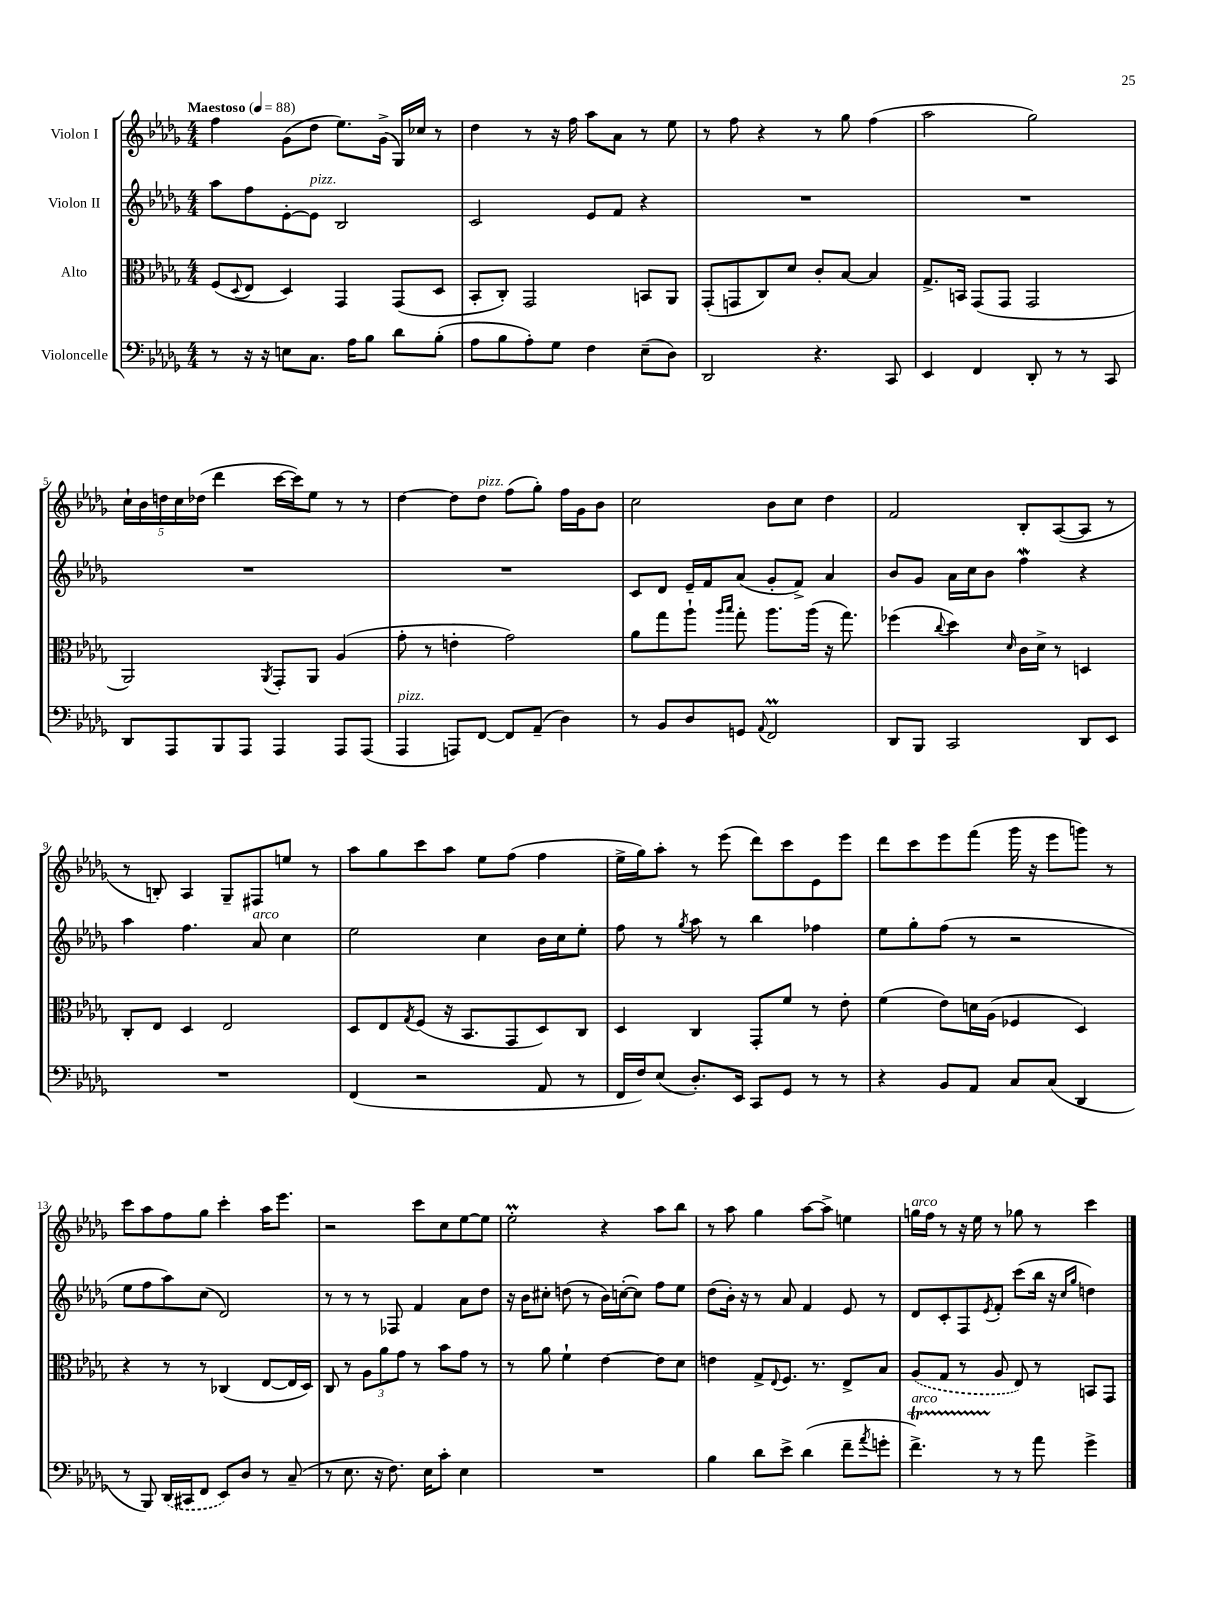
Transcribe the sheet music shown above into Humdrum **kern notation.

**kern	**kern	**kern	**kern
*staff4	*staff3	*staff2	*staff1
*clefF4	*clefC3	*clefG2	*clefG2
*k[b-e-a-d-g-]	*k[b-e-a-d-g-]	*k[b-e-a-d-g-]	*k[b-e-a-d-g-]
*M4/4	*M4/4	*M4/4	*M4/4
*MM88	*MM88	*MM88	*MM88
8r	(8F/L	8aa-\L	4ff\
.	8qqD-/	.	.
16r	8E-/J	8ff\	.
16r	.	.	.
8E\L	4D-/)	[8e-'\	(8g-\L
8.C\J	.	8e-\]J	8dd-\J
.	4GG-/	2B-/	8.ee-\L)
16A-\LK	.	.	.
8B-\J	.	.	.
.	.	.	(16g-^\Jk
8d-\L	(8GG-/L	.	16G-/LL)
.	.	.	16cc-/JJ
(8B-'\J	8D-/J	.	8r
=	=	=	=
8A-\L	8BB-'/L	2c/	4dd-\
8B-\	8C'/J)	.	.
8A-'\)	2GG-/	.	8r
8G-\J	.	.	16r
.	.	.	16ff\
4F\	.	8e-/L	8aa-\L
.	.	8f/J	8a-\J
(8E-~\L	8BB/L	4r	8r
8D-\J)	8AA-/J	.	8ee-\
=	=	=	=
2DD-/	(8GG-'/L	1r	8r
.	8GG/	.	8ff\
.	8C/)	.	4r
.	8d-/J	.	.
4.r	8c'/L	.	8r
.	[8B-/J	.	8gg-\
.	4B-/]	.	(4ff\
8CC/	.	.	.
=	=	=	=
4EE-/	8.G-^/L	1r	2aa-\
.	16BB/Jk	.	.
4FF/	(8GG-/L	.	.
.	8GG-/J	.	.
8DD-'/	2GG-/	.	2gg-\)
8r	.	.	.
8r	.	.	.
8CC/	.	.	.
=	=	=	=
8DD-/L	2AA-/)	1r	20cc`\LL
.	.	.	20b-\
.	.	.	20dd\
8AAA-/	.	.	.
.	.	.	20cc\
.	.	.	(20dd-\JJ
8BBB-/	.	.	4ddd-\
8AAA-/J	.	.	.
.	8qAA-/	.	.
4AAA-/	8GG-'/L	.	[16ccc\LL
.	.	.	16ccc\]J)
.	8AA-/J	.	8ee-\J
8AAA-/L	(4A-/	.	8r
(8AAA-/J	.	.	8r
=	=	=	=
4AAA-/	8g-'\	1r	[4dd-\
.	8r	.	.
8AAA/L)	4e'\	.	8dd-\]L
[8FF/J	.	.	8dd-\J
8FF/]L	2g-\)	.	(8ff\L
(8AA-~/J	.	.	8gg-'\J)
4D-\)	.	.	16ff\LL
.	.	.	16g-\J
.	.	.	8b-\J
=	=	=	=
8r	8a-\L	8c/L	2cc\
8BB-/L	8gg-\	8d-/J	.
8D-/	8aa-`\J	16e-~/LL	.
.	.	16f/J	.
.	16qqaa-/LL	.	.
.	16qqbb-/JJ	.	.
8GG/J	8gg-'\	(8a-/J	.
8qqAA-/	.	.	.
2FF/	8.aa-\L	8g-'/L	8b-\L
.	.	8f^/J)	8cc\J
.	(16aa-\Jk	.	.
.	16r	4a-/	4dd-\
.	8.gg-\)	.	.
=	=	=	=
8DD-/L	(4ff-\	8b-/L	2f/
8BBB-/J	.	8g-/J	.
.	8qqcc/	.	.
2CC/	4dd-\)	16a-\LL	.
.	.	16cc\J	.
.	.	8b-\J	.
.	16qqd-/	.	.
.	16c\LL	4ff\	8B-'/L
.	16d-^\JJ	.	.
.	8r	.	([8A-/
8DD-/L	4D/	4r	8A-/]J
8EE-/J	.	.	8r
=	=	=	=
1r	8C'/L	4aa-\	8r
.	8E-/J	.	8B'/)
.	4D-/	4.ff\	4A-/
.	2E-/	.	8G-~/L
.	.	8a-/	8F#/
.	.	4cc\	8ee/J
.	.	.	8r
=	=	=	=
(4FF/	8D-/L	2ee-\	8aa-\L
.	8E-/	.	8gg-\
.	8qG-/	.	.
2r	(8F/J	.	8ccc\
.	16r	.	8aa-\J
.	8.BB-/L	.	.
.	.	4cc\	8ee-\L
.	8GG-/	.	(8ff\J
8AA-/	8D-/)	16b-\LL	4ff\
.	.	16cc\J	.
8r	8C/J	8ee-'\J	.
=	=	=	=
16FF/LL	4D-/	8ff\	16ee-^\LL
16F/J)	.	.	16gg-\J)
(8E-/J	.	8r	8aa-'\J
.	.	8qgg-/	.
8.D-'/L)	4C/	8aa-\	8r
.	.	8r	(8eee-\
16EE-/Jk	.	.	.
8CC/L	8GG-'/L	4bb-\	8ddd-\L)
8GG-/J	8f/J	.	8ccc\
8r	8r	4ff-\	8e-\
8r	8e-'\	.	8eee-\J
=	=	=	=
4r	(4f\	8ee-\L	8ddd-\L
.	.	8gg-'\	8ccc\
8BB-/L	8e-\L)	(8ff\J	8eee-\
8AA-/J	16d\L	8r	(8fff\J
.	(16A-\JJ	.	.
8C/L	4F-/	2r	16ggg-\
.	.	.	16r
(8C/J	.	.	8eee-\L
4DD-/	4D-/)	.	8ggg\J)
.	.	.	8r
=	=	=	=
8r	4r	8ee-\L	8ccc\L
8BBB-/)	.	8ff\	8aa-\
(16DD-/LL	8r	8aa-\)	8ff\
16CC#/J	.	.	.
8FF/J	8r	(8cc\J	8gg-\J
8EE-/L)	(4C-/	2d-/)	4ccc'\
8D-/J	.	.	.
8r	[8E-/L	.	16aa-\LK
.	.	.	8.eee-\J
(8C~/	16E-/]L	.	.
.	16D-/JJ)	.	.
=	=	=	=
8r	8C/	8r	2r
8.E-\	8r	8r	.
.	12A-\L	8r	.
16r	.	.	.
.	12a-\	.	.
8.F\)	.	8F-/	.
.	12g-\J	.	.
.	8r	4f/	8ccc\L
16E-\LK	.	.	.
8c'\J	8b-\L	.	8cc\
4E-\	8g-\J	8a-\L	[8ee-\
.	8r	8dd-\J	8ee-\]J
=	=	=	=
1r	8r	16r	2ee-'\
.	.	16b-\LK	.
.	8a-\	8cc#'\J	.
.	4f`\	(8dd\	.
.	.	8r	.
.	[4e-\	16b-\LL)	4r
.	.	([16cc'\J	.
.	.	8cc\]J)	.
.	8e-\]L	8ff\L	8aa-\L
.	8d-\J	8ee-\J	8bb-\J
=	=	=	=
4B-\	4e\	(8dd-\L	8r
.	.	16b-'\Jk)	8aa-\
.	.	16r	.
8d-\L	8G-^/L	8r	4gg-\
.	8qqE-/	.	.
8e-^\J	8.F/J	8a-/	.
(4d-\	.	4f/	[8aa-\L
.	8.r	.	.
.	.	.	8aa-^\]J
8f~\L	8E-^/L	8e-/	4ee\
8qa-/	.	.	.
8g'\J	8B-/J	8r	.
=	=	=	=
4.f^\)	(8A-/L	8d-/L	16gg\LL
.	.	.	16ff\JJ
.	8G-/J	8c'/	8r
.	8r	8F/	16r
.	.	.	16ee-\
.	.	8qe-/	.
8r	8A-/	8f'/J	8r
8r	8E-/)	(8ccc\L	8gg-\
8a-\	8r	16bb-\Jk	8r
.	.	16r	.
.	.	16qqcc/LL	.
.	.	16qqgg-/JJ	.
4g-^\	8BB/L	4dd\)	4ccc\
.	8GG-/J	.	.
==	==	==	==
*-	*-	*-	*-
